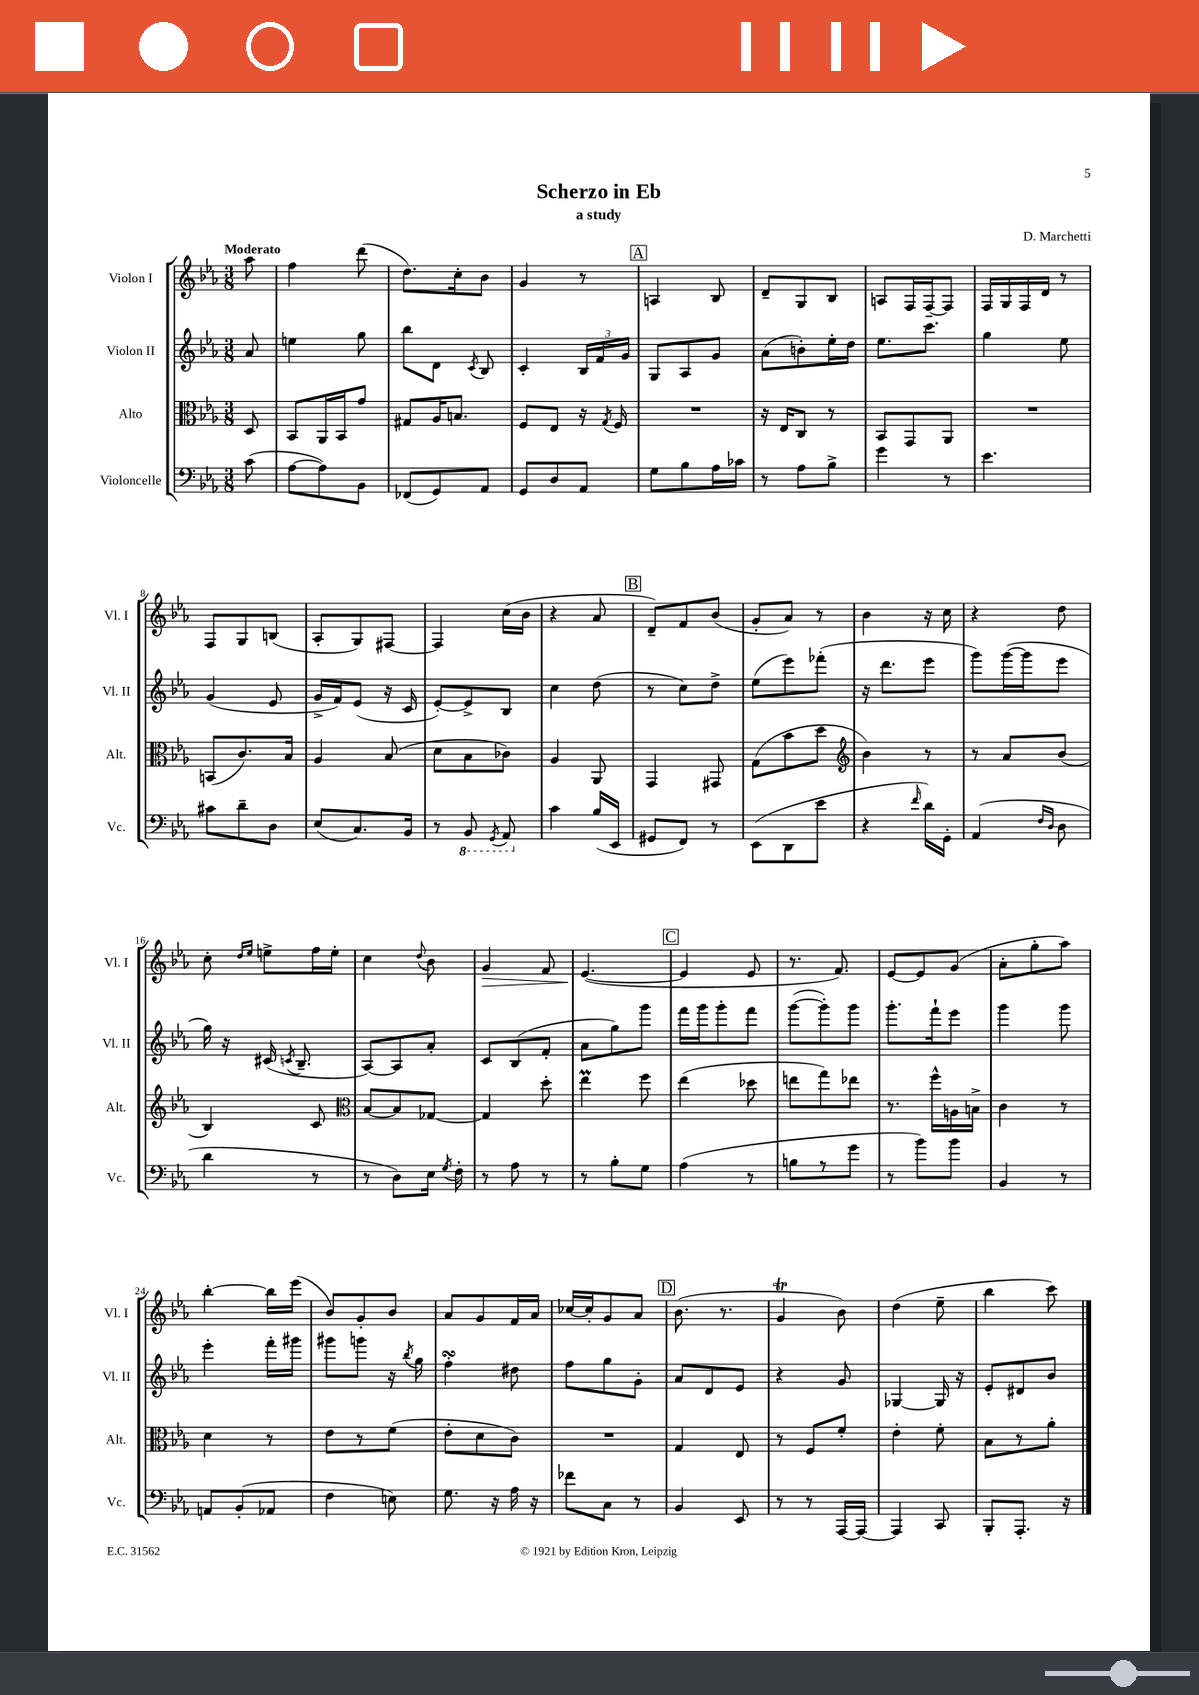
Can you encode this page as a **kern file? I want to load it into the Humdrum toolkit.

**kern	**kern	**kern	**kern
*staff4	*staff3	*staff2	*staff1
*clefF4	*clefC3	*clefG2	*clefG2
*k[b-e-a-]	*k[b-e-a-]	*k[b-e-a-]	*k[b-e-a-]
*M3/8	*M3/8	*M3/8	*M3/8
(8c	8D	8a-	8aa-
=	=	=	=
[8A-	8BB-	4ee	4ff
8A-])	16AA-	.	.
.	16BB-	.	.
8BB-	8g	8gg	(8ddd
=	=	=	=
(8FF-	8G#	8bb-	8.dd)
8GG)	16A-	8d	.
.	8.B	.	16cc'
.	.	8qc	.
8AA-	.	8B-	8b-
=	=	=	=
8GG	8F	4c'	4g
8D	8E-	.	.
8AA-	16r	24B-	8r
.	.	24f	.
.	8qG	.	.
.	16F	.	.
.	.	24g	.
=	=	=	=
8G	4.r	8G	4A
8B-	.	8A-	.
16A-	.	8g	8B-
16c-	.	.	.
=	=	=	=
8r	16r	(8a-	8d~
.	16E-	.	.
8A-	8C	8b')	8G
8B-^	8r	16ee-'	8B-
.	.	16dd	.
=	=	=	=
4g	8BB-	8.ee-	8A
.	8GG	.	16F
.	.	8.ccc	[16F~
8r	8AA-	.	8F]
=	=	=	=
4.e-	4.r	4gg	16F
.	.	.	16G
.	.	.	16F
.	.	.	16d
.	.	8ee-	8r
=	=	=	=
8c#	(8BB	(4g	8F
8d~	8.c)	.	8G
8D	.	8e-	(8B
.	16B-	.	.
=	=	=	=
(8E-	4A-	16g^	8A-'
.	.	16f)	.
8.C)	.	(8e-	8G)
.	(8B-	16r	[8F#
16BB-	.	16c	.
=	=	=	=
8r	8d	[8e-')	4F#]
8BBB-	8B-	8e-^]	.
8qGGG	.	.	.
8AAA-	8c-)	8B-	(16cc
.	.	.	16b-
=	=	=	=
4c	4A-	4cc	4r
(16B-	8AA-	(8dd	8a-
16EE-	.	.	.
=	=	=	=
8GG#	4GG	8r	8d~)
8FF)	.	8cc)	8f
8r	8GG#	8dd^	(8b-
=	=	=	=
(8EE-	(8G	(8ee-	8g'
8DD	8b-	8eee-)	8a-)
8e-	8dd	(8fff-'	8r
=	=	=	=
*	*clefG2	*	*
4r	4b-)	16r	4b-
.	.	8.ddd	.
16qqf	.	.	.
16d)	8r	8eee-	16r
16GG'	.	.	16cc
=	=	=	=
(4AA-	8r	8ggg)	4r
.	8a-	([16ggg	.
.	.	16ggg]	.
16qqF	.	.	.
16qqD	.	.	.
8D	(8b-	8eee-	8dd
=	=	=	=
4d	4B-)	16gg)	8cc'
.	.	16r	.
.	.	.	16qqdd
.	.	.	16qqee-
.	.	(16c#	8ee^
.	.	8qc	.
.	.	8.B-~	.
8r	8c	.	16ff
.	.	.	16ee'
=	=	=	=
*	*clefC3	*	*
8r	[8B-	[8A-)	4cc
8D)	8B-]	8A-]	.
.	.	.	8qqdd
16E-	[8G-	8a-'	8b-
8qG	.	.	.
16F'	.	.	.
=	=	=	=
8r	4G-]	8c	4g
8A-	.	(8B-	.
8r	8dd'	8f'	8f
=	=	=	=
8r	4ee-	8a-	([4.e-
8B-'	.	8gg)	.
8G	8ff	8ggg	.
=	=	=	=
(4A-	(4ee-	16fff	4e-]
.	.	16ggg	.
.	.	8ggg'	.
8r	8dd-	8fff	8e-
=	=	=	=
8B	8ee	([8ggg	8.r
8r	8gg)	8ggg'])	.
.	.	.	8.f)
8g	8ee-	8ggg	.
=	=	=	=
8r	8.r	8.ggg'	[8e-
8b-)	.	.	8e-]
.	16ff^^	16fff`	.
8b-	16A	8eee-	(8g
.	16B^	.	.
=	=	=	=
4BB-	4c	4ggg	8a-'
.	.	.	8gg'
8r	8r	8ggg	8aa-)
=	=	=	=
8AA	4d	4eee-'	[4bb-'
(8BB-'	.	.	.
8AA-	8r	16fff'	16bb-]
.	.	16ggg#	(16eee-
=	=	=	=
4F	8e-	8ggg#	8b-)
.	8r	8ggg	8g'
8E)	(8f	16r	8b-
.	.	8qbb-	.
.	.	16gg	.
=	=	=	=
8.G	8e-'	4ff'	8a-
.	8d	.	8g
16r	.	.	.
16A-	8c)	8dd#	16f
16r	.	.	16a-
=	=	=	=
8f-	4.r	8ff	[16cc-
.	.	.	16cc-']
8C	.	8gg	8g
8r	.	8g'	8a-
=	=	=	=
4BB-	4G	8a-	(8.b-
.	.	8d	.
.	.	.	8.r
8EE-	8E-	8e-	.
=	=	=	=
8r	8r	4r	4g
8r	8F	.	.
[16AAA-	8f'	8g	8b-)
16AAA-_	.	.	.
=	=	=	=
4AAA-]	4e-'	[4G-	(4dd
8CC	8f'	16G-]	8ee-~
.	.	16r	.
=	=	=	=
8BBB-'	8B-	8e-'	4bb-
8.AAA-'	8r	8d#	.
.	8a-'	8b-	8ccc)
16r	.	.	.
==	==	==	==
*-	*-	*-	*-
